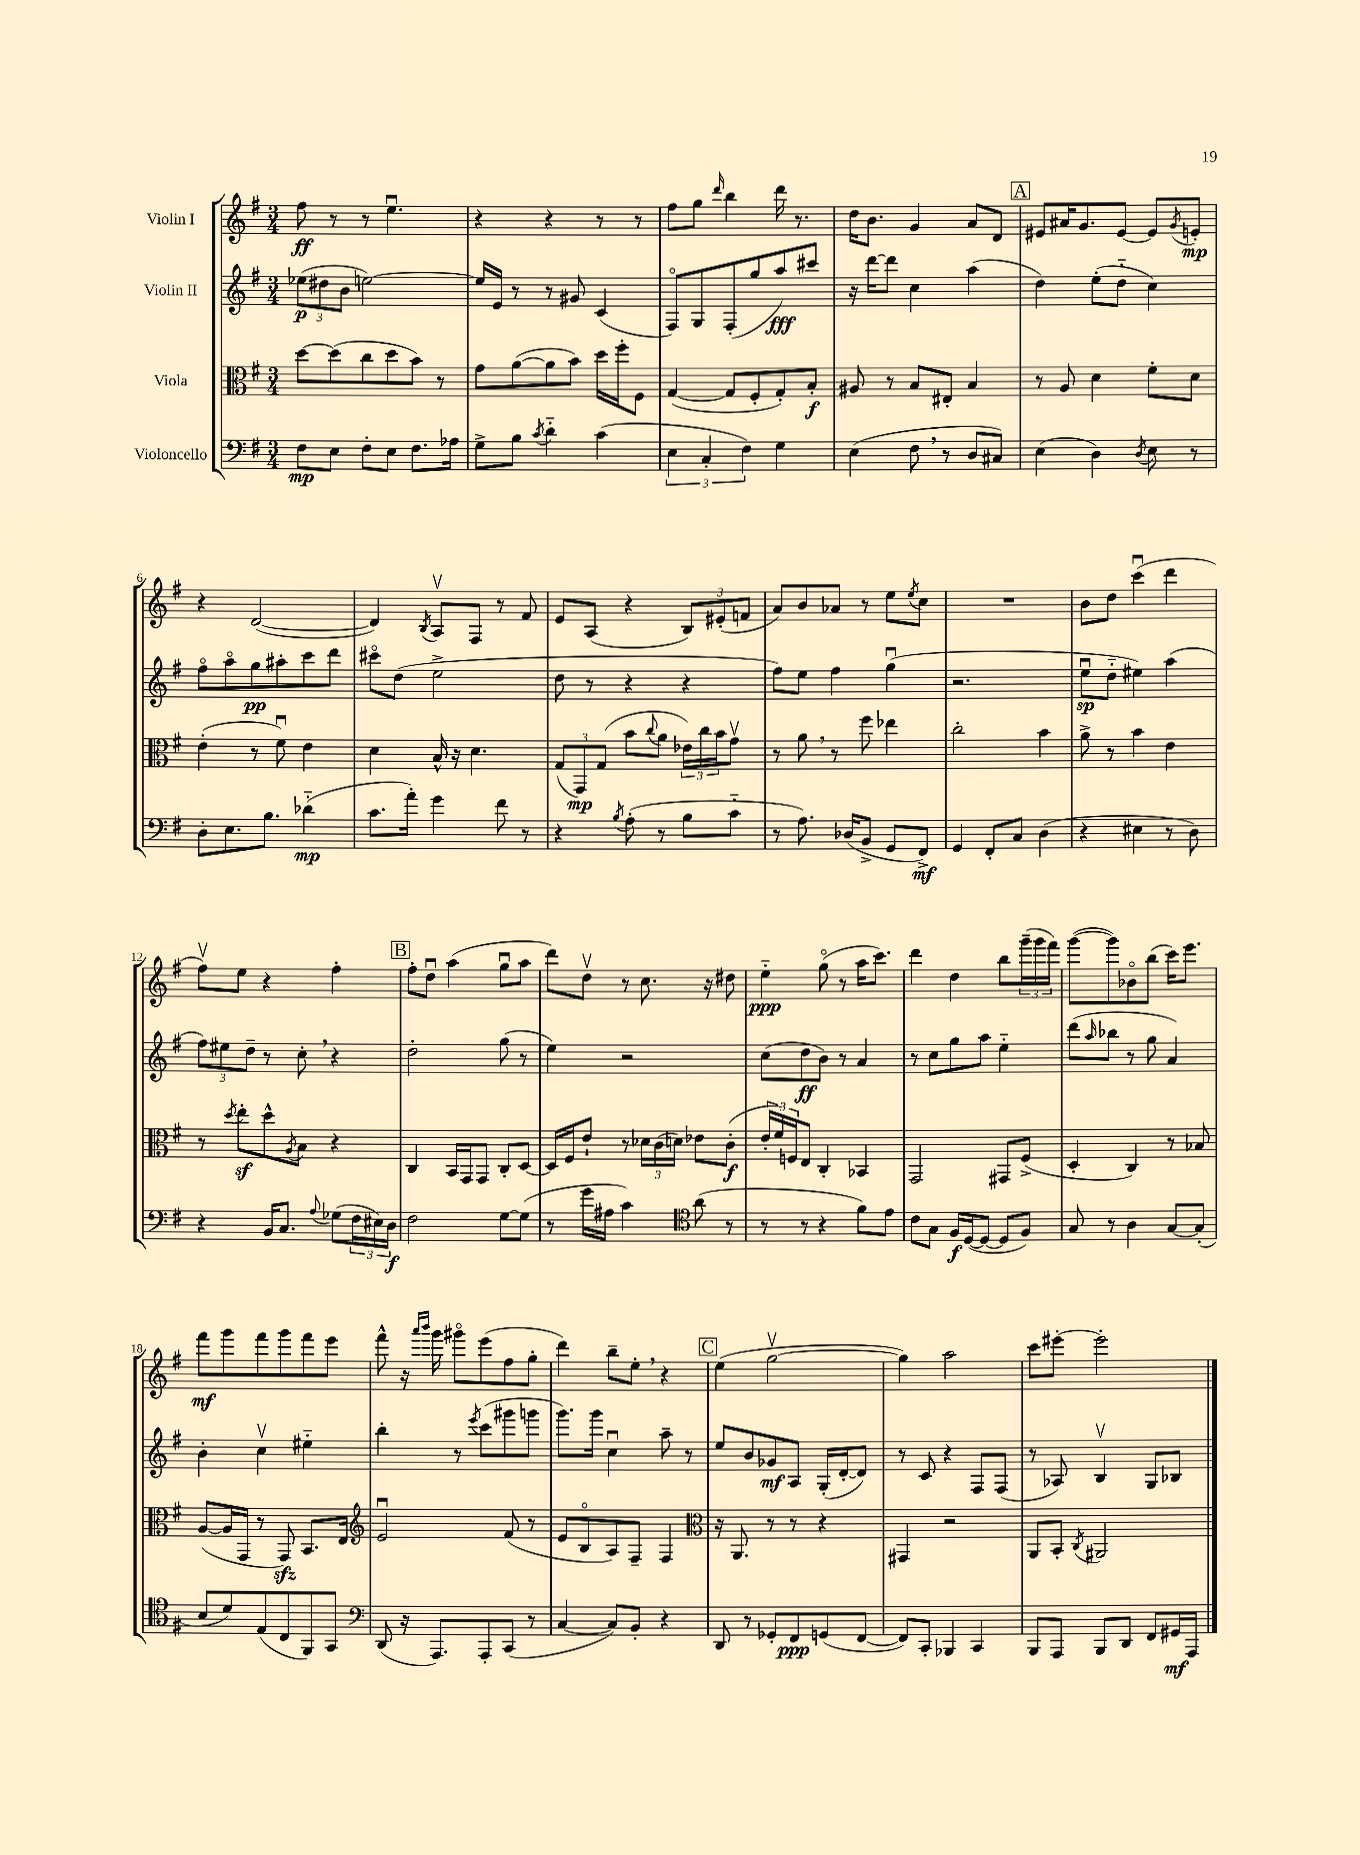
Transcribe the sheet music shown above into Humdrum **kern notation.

**kern	**kern	**kern	**kern
*staff4	*staff3	*staff2	*staff1
*clefF4	*clefC3	*clefG2	*clefG2
*k[f#]	*k[f#]	*k[f#]	*k[f#]
*M3/4	*M3/4	*M3/4	*M3/4
8F#	[8dd	(12ee-	8ff#
.	.	12dd#	.
8E	(8dd]	.	8r
.	.	12b	.
8F#'	8cc	[2ee)	8r
8E	8dd	.	4.eeu
8.F#	8b)	.	.
.	8r	.	.
16A-	.	.	.
=	=	=	=
8G^	8g	16ee]	4r
.	.	16e	.
8B	([8a	8r	.
8qc	.	.	.
4d'~	8a]	8r	4r
.	8b)	8g#	.
(4c	16dd	(4c	8r
.	16ff#'	.	.
.	8F#	.	8r
=	=	=	=
6E	([4G	8F#o)	8ff#
.	.	8G	8gg
6C'	.	.	.
.	.	.	16qqddd
.	8G]	(8F#'	4bb
6F#)	.	.	.
.	8F#'	8gg	.
4G	8G')	8aa)	16ddd
.	.	.	8.r
.	8B'	8ccc#	.
=	=	=	=
(4E	8A#	16r	16dd
.	.	[16ddd	8.b
.	8r	8ddd]	.
8F#	8B	4cc	4g
8r	8E#'	.	.
8D	4B	(4aa	8a
8C#)	.	.	8d
=	=	=	=
(4E	8r	4dd)	8e#
.	8A	.	16a#
.	.	.	8.g
4D)	4d	(8ee'	.
.	.	8dd'~	[8e#
8qD	.	.	.
8E	8f#'	4cc)	8e#]
.	.	.	8qg
8r	8d	.	8e'
=	=	=	=
8D'	(4e'	8ff#o	4r
8.E	.	8aao	.
.	8r	8gg	([2d
8.B	.	.	.
.	8f#u)	8aa#'	.
(4d-'~	4e	8ccc	.
.	.	8ddd	.
=	=	=	=
8.c	4d	8ccc#o	4d])
.	.	(8dd	.
16a')	.	.	.
.	.	.	8qB
4g	16B^^	2ee^	8Av
.	16r	.	.
.	4.d	.	8F#
8f#	.	.	8r
8r	.	.	8f#
=	=	=	=
4r	(12G	8dd	8e
.	12GG)	.	.
.	.	8r	(8A
.	(12G	.	.
8qB	.	.	.
(8A'	8b	4r	4r
.	8qqcc	.	.
8r	8a	.	.
8B	24e-)	4r	12B)
.	24cc	.	.
.	24b	.	(12e#'
8c'~	8gv	.	.
.	.	.	12f
=	=	=	=
8r	8r	8ff#)	8a)
8.A)	8a	8ee	8b
.	8r	4ff#	8a-
(16D-	.	.	.
8BB^	8ff#	.	8r
8GG	4ee-	(4ggu	8ee
.	.	.	8qee
8FF#^)	.	.	8cc
=	=	=	=
4GG	2cc'	2.r	2.r
8FF#'	.	.	.
8C	.	.	.
(4D	4b	.	.
=	=	=	=
4r	8a^	8eeu	8b
.	8r	8dd'~	8dd
4E#	4b	4ee#)	(4cccu
8r	4e	(4aa	4ddd
8D)	.	.	.
=	=	=	=
4r	8r	12ff#)	8ff#v)
.	.	12ee#	.
.	8qdd	.	.
.	8ee'	.	8ee
.	.	12dd~	.
16BB	8dd^^	8r	4r
8.C	.	.	.
.	8qA	.	.
.	8B	8cc'	.
8qqA	.	.	.
(8G-	4r	4r	4ff#'
24F#	.	.	.
24E#)	.	.	.
24D	.	.	.
=	=	=	=
2F#	4C	2dd'	8ff#'
.	.	.	8ddu
.	16BB	.	(4aa
.	16GG	.	.
.	8GG	.	.
[8G	8C'	(8gg	8ggu
(8G]	[8D	8r	8aa
=	=	=	=
8r	16D]	4ee)	8ddd)
.	16F#	.	.
16g	8e`	.	8ddv
16A#	.	.	.
4c)	8r	2r	8r
.	24d-	.	8.cc
.	(24c	.	.
.	24d)	.	.
*clefC4	*	*	*
(8a	8e-	.	.
.	.	.	16r
8r	(8c'	.	8dd#
=	=	=	=
8r	24e'	(8cc	4ee'~
.	24f#)	.	.
.	24F	.	.
8r	8E	8dd	.
4r	4C'	8b)	(8ggo
.	.	8r	8r
8f#)	4BB-	4a	16aa
.	.	.	8.ccc)
8e	.	.	.
=	=	=	=
8c	2GG	8r	4ddd
8G	.	8cc	.
16F#	.	8gg	4dd
([16D	.	.	.
8D_	.	8aa	.
8D]	8GG#	4ee'~	8bb
8F#)	(8F#^	.	(24ggg~
.	.	.	24ggg
.	.	.	24fff#)
=	=	=	=
8G	4D'	(8ddd	([8ggg
.	.	16qqaa	.
8r	.	8bb-	8ggg])
4A	4C)	8r	8b-o
.	.	8gg	(8bb
[8G	8r	4a)	16ccc)
.	.	.	8.eee
(8G']	8B-	.	.
=	=	=	=
8B	([8A	4b'	8fff#
8d)	16A]	.	8ggg
.	16GG	.	.
(8E	8r	4ccv	8fff#
8C	8GG)	.	8ggg
8FF#)	8.BB	4ee#'~	8fff#
8GG	.	.	8eee
.	16E	.	.
=	=	=	=
*clefF4	*clefG2	*	*
(8DD	2eu	4bb'	8fff#^^
16r	.	.	16r
.	.	.	16qqaaa
.	.	.	16qqbbb
8.AAA)	.	.	16ggg
.	.	8r	8ggg#o
.	.	8qeee	.
8AAA'	.	(8ccc	(8eee
(8CC	(8f#	8ggg#	8ff#
8r	8r	8ggg	8gg'
=	=	=	=
[4C	8e	8.ggg)	4ddd)
.	8Bo	.	.
.	.	16ggg	.
8C])	8A)	4ccu	8bb~
8BB'	8F#~	.	8ee'
4r	4F#	8aa~	4r
.	.	8r	.
=	=	=	=
*	*clefC3	*	*
8DD	16r	8ee	(4ee
.	8.AA	.	.
8r	.	8b	.
8GG-'	8r	8g-	[2ggv
8FF#	8r	8A	.
(8GG	4r	(16G'	.
.	.	[16d'	.
[8FF#	.	8d])	.
=	=	=	=
8FF#])	4GG#	8r	4gg])
8CC'	.	8c	.
4BBB-	2r	4r	2aa
4CC	.	8F#	.
.	.	(8F#	.
=	=	=	=
8BBB	8AA	8r	8ccc
8AAA	8BB'	8A-)	[8eee#'
.	8qC	.	.
8BBB	2AA#	4Bv	2eee#']
8DD	.	.	.
8FF#	.	8G	.
16GG#	.	8B-	.
16AAA	.	.	.
==	==	==	==
*-	*-	*-	*-
